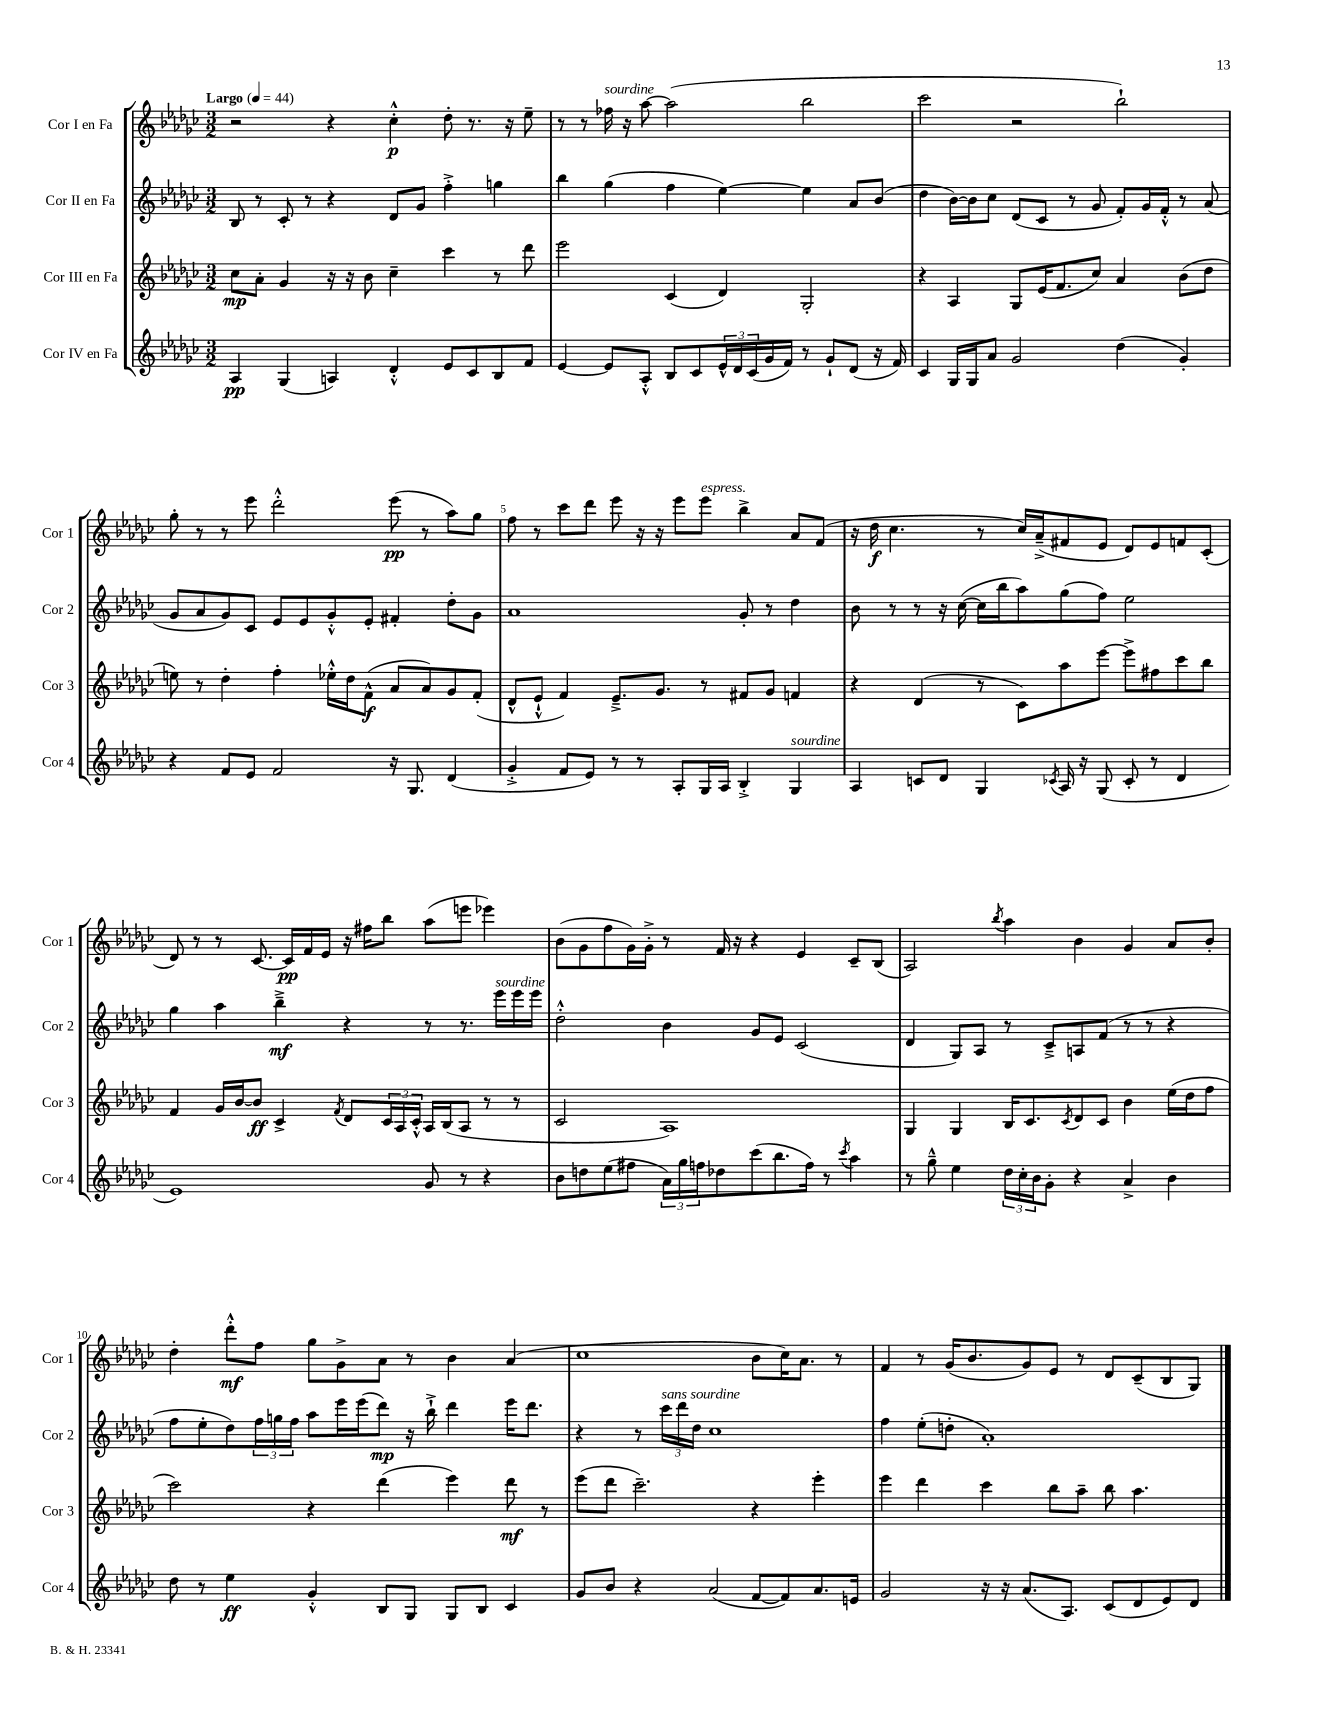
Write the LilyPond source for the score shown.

<<
\new StaffGroup <<
\new Staff = "s0" \with { instrumentName = "Cor I en Fa" shortInstrumentName = "Cor 1" } {
    \clef treble \key ges \major \numericTimeSignature \time 3/2 \tempo "Largo" 4 = 44
    r2 r4 ces''4-.-^\p des''8-. r8. r16 ees''8-- |
    r8 r8 fes''16^\markup { \italic "sourdine" } r16 aes''8~ aes''2( bes''2 |
    ces'''2 r2 bes''2-!) |
    ges''8-. r8 r8 ees'''8 des'''2-.-^ ees'''8\pp( r8 aes''8) ges''8 |
    f''8 r8 ces'''8 des'''8 ees'''8 r16 r16 ees'''8 ees'''8^\markup { \italic "espress." } bes''4-> aes'8 f'8( |
    r16 des''16\f ces''4. r8 ces''16) aes'16--->( fis'8 ees'8 des'8) ees'8 f'8 ces'8-.( |
    des'8) r8 r8 ces'8.~ ces'16\pp f'16 ees'16 r16 fis''16 bes''8 aes''8( e'''8 ees'''4) |
    bes'8( ges'8 f''8 ges'16) ges'16-.-> r8 f'16 r16 r4 ees'4 ces'8-- bes8( |
    aes2) \acciaccatura { bes''8 } aes''4 bes'4 ges'4 aes'8 bes'8-. |
    des''4-. des'''8-.-^\mf f''8 ges''8 ges'8-> aes'8 r8 bes'4 aes'4( |
    ces''1 bes'8 ces''16) aes'8. r8 |
    f'4 r8 ges'16( bes'8. ges'8) ees'8 r8 des'8 ces'8--( bes8 ges8) \bar "|." |
}
\new Staff = "s1" \with { instrumentName = "Cor II en Fa" shortInstrumentName = "Cor 2" } {
    \clef treble \key ges \major \numericTimeSignature \time 3/2
    bes8 r8 ces'8-. r8 r4 des'8 ges'8 f''4-.-> g''4 |
    bes''4 ges''4( f''4 ees''4~) ees''4 aes'8 bes'8( |
    des''4 bes'16~) bes'16 ces''8 des'8( ces'8 r8 ges'8 f'8-.) ges'16 f'16-.-^ r8 aes'8( |
    ges'8 aes'8 ges'8) ces'8 ees'8 ees'8 ges'8-.-^ ees'8-. fis'4-. des''8-. ges'8 |
    aes'1 ges'8-. r8 des''4 |
    bes'8 r8 r8 r16 ces''16~( ces''16 bes''16 aes''8) ges''8( f''8) ees''2 |
    ges''4 aes''4 bes''4--->\mf r4 r8 r8. ees'''16^\markup { \italic "sourdine" } ees'''16 ees'''16 |
    des''2-.-^ bes'4 ges'8 ees'8 ces'2( |
    des'4 ges8) aes8 r8 ces'8---> a8 f'8( r8 r8 r4 |
    f''8 ees''8-. des''8) \tuplet 3/2 { f''16 g''16 f''16 } aes''8 ees'''16 ees'''16( des'''8\mp) r16 bes''16-!-> des'''4 ees'''16 des'''8. |
    r4 r8 \tuplet 3/2 { ces'''16^\markup { \italic "sans sourdine" } des'''16 des''16 } ces''1 |
    f''4 ees''8-.( d''8-. aes'1-.) \bar "|." |
}
\new Staff = "s2" \with { instrumentName = "Cor III en Fa" shortInstrumentName = "Cor 3" } {
    \clef treble \key ges \major \numericTimeSignature \time 3/2
    ces''8\mp aes'8-. ges'4 r16 r16 bes'8 ces''4-- ces'''4 r8 des'''8 |
    ees'''2 ces'4( des'4) ges2-. |
    r4 aes4 ges8 ees'16( f'8. ces''8) aes'4 bes'8( des''8 |
    e''8) r8 des''4-. f''4-. ees''16-.-^ des''16 f'8-^\f( aes'8 aes'8) ges'8 f'8-.( |
    des'8-^ ees'8-!-^ f'4) ees'8.---> ges'8. r8 fis'8 ges'8 f'4 |
    r4 des'4( r8 ces'8) aes''8 ees'''8~ ees'''8-> fis''8 ces'''8 bes''8 |
    f'4 ges'16 bes'16~ bes'8\ff ces'4-> \acciaccatura { f'8 } des'8 \tuplet 3/2 { ces'16 aes16 ces'16-.-^ } aes16 bes16( aes8 r8 r8 |
    ces'2 aes1) |
    ges4 ges4 bes16 ces'8. \acciaccatura { ces'8 } des'8 ces'8 bes'4 ees''16( des''16 f''8 |
    ces'''2) r4 des'''4( ees'''4) des'''8\mf r8 |
    ees'''8( des'''8 ces'''2.--) r4 ees'''4-. |
    ees'''4 des'''4 ces'''4 bes''8 aes''8-- bes''8 aes''4. \bar "|." |
}
\new Staff = "s3" \with { instrumentName = "Cor IV en Fa" shortInstrumentName = "Cor 4" } {
    \clef treble \key ges \major \numericTimeSignature \time 3/2
    aes4\pp ges4( a4) des'4-.-^ ees'8 ces'8 bes8 f'8 |
    ees'4~ ees'8 aes8-.-^ bes8 ces'8 \tuplet 3/2 { ees'16-^ des'16 ces'16( } ges'16 f'16) r8 ges'8-! des'8( r16 f'16) |
    ces'4 ges16 ges16 aes'8 ges'2 des''4( ges'4-.) |
    r4 f'8 ees'8 f'2 r16 ges8. des'4( |
    ges'4-.-> f'8 ees'8) r8 r8 aes8-. ges16 aes16 bes4-.-> ges4^\markup { \italic "sourdine" } |
    aes4 c'8 des'8 ges4 \acciaccatura { ces'8 } aes16 r16 ges8( ces'8-. r8 des'4 |
    ees'1) ges'8 r8 r4 |
    bes'8 d''8 ees''8( fis''8 \tuplet 3/2 { aes'16) ges''16 f''16 } des''8 ces'''8( bes''8. f''16) r8 \acciaccatura { ces'''8 } aes''4 |
    r8 ges''8---^ ees''4 \tuplet 3/2 { des''16 ces''16-. bes'16 } ges'8-. r4 aes'4-> bes'4 |
    des''8 r8 ees''4\ff ges'4-.-^ bes8 ges8 ges8 bes8 ces'4 |
    ges'8 bes'8 r4 aes'2( f'8~ f'8) aes'8. e'16 |
    ges'2 r16 r16 aes'8.( aes8.) ces'8( des'8 ees'8) des'8 \bar "|." |
}
>>
>>
\layout { \context { \Score \override BarNumber.break-visibility = ##(#f #t #t) barNumberVisibility = #(every-nth-bar-number-visible 5) } }
